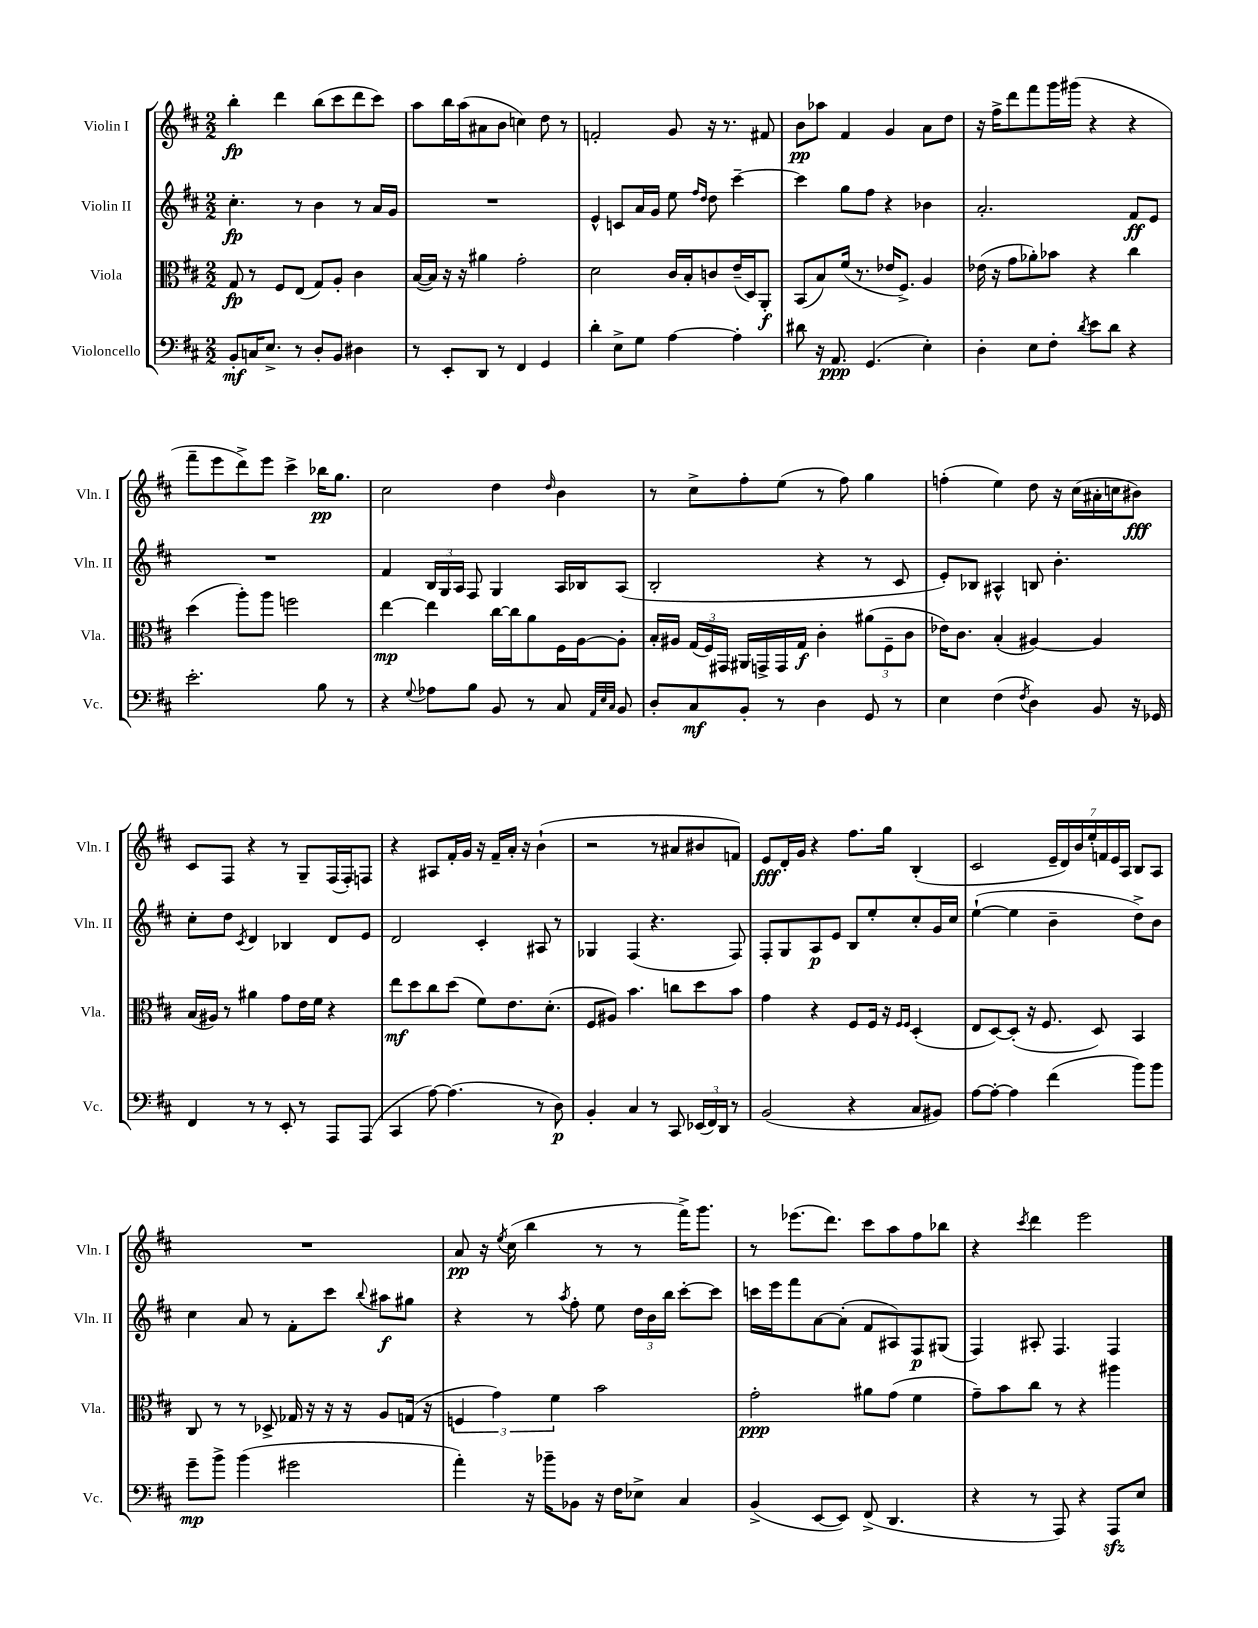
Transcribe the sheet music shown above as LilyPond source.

<<
\new StaffGroup <<
\new Staff = "s0" \with { instrumentName = "Violin I" shortInstrumentName = "Vln. I" } {
    \clef treble \key d \major \numericTimeSignature \time 2/2
    \autoBeamOff b''4-.\fp d'''4 b''8[( cis'''8 d'''8 cis'''8]) |
    a''8[ b''16 a''16( ais'8 b'8] c''4) d''8 r8 |
    f'2-. g'8 r16 r8. fis'8 |
    b'8[\pp aes''8] fis'4 g'4 a'8[ d''8] |
    r16 fis''16[-> d'''8 fis'''8 g'''16 gis'''16]( r4 r4 |
    fis'''8[-- e'''8 d'''8->) e'''8] cis'''4-> bes''16[\pp g''8.] |
    cis''2 d''4 \grace { d''16 } b'4 |
    r8 cis''8[-> fis''8-. e''8]( r8 fis''8) g''4 |
    f''4-.( e''4) d''8 r16 cis''16[( ais'16-. c''16 bis'8]\fff) |
    cis'8[ fis8] r4 r8 g8[-- fis16( fis16-.) f8] |
    r4 ais8[ fis'16-. g'16] r16 fis'16[-- a'16]-. r16 b'4-!( |
    r2 r8 ais'8[ bis'8 f'8]) |
    e'8[\fff d'16-. g'16] r4 fis''8.[ g''16] b4-.( |
    cis'2 \tuplet 7/4 { e'16[-- d'16) b'16 e''16-. f'16 e'16 a16] } b8[ a8] |
    R1 |
    a'8\pp r16 \acciaccatura { e''8 } cis''16( b''4 r8 r8 fis'''16[->) g'''8.] |
    r8 ees'''8.[( d'''8.]) cis'''8[ a''8 fis''8 bes''8] |
    r4 \acciaccatura { cis'''8 } d'''4 e'''2 \bar "|." |
}
\new Staff = "s1" \with { instrumentName = "Violin II" shortInstrumentName = "Vln. II" } {
    \clef treble \key d \major \numericTimeSignature \time 2/2
    \autoBeamOff cis''4.-.\fp r8 b'4 r8 a'16[ g'16] |
    R1 |
    e'4-^ c'8[ a'16 g'16] e''8 \grace { fis''16[ d''16] } d''8 cis'''4~-- |
    cis'''4 g''8[ fis''8] r4 bes'4 |
    a'2.-. fis'8[\ff e'8] |
    R1 |
    fis'4 \tuplet 3/2 { b16[ g16 a16] } fis8 g4 a16[ bes16 a8]( |
    b2-. r4 r8 cis'8 |
    e'8[-.) bes8] ais4-^ b8 b'4.-. |
    cis''8[-. d''8] \acciaccatura { cis'8 } d'4 bes4 d'8[ e'8] |
    d'2 cis'4-. ais8 r8 |
    ges4 fis4( r4. fis8) |
    fis8[-. g8 a8\p e'8] b8[ e''8-. cis''8-. g'16 cis''16] |
    e''4~-!( e''4 b'4-- d''8[->) b'8] |
    cis''4 a'8 r8 fis'8[-. cis'''8] \appoggiatura { b''8 } ais''8[\f gis''8] |
    r4 r8 \acciaccatura { a''8 } fis''8-. e''8 \tuplet 3/2 { d''16[ b'16 b''16] } cis'''8[~-. cis'''8] |
    c'''16[ e'''16 fis'''8 a'8~ a'8]-.( fis'8[ ais8) fis8\p gis8]( |
    fis4) ais8-. fis4. fis4 \bar "|." |
}
\new Staff = "s2" \with { instrumentName = "Viola" shortInstrumentName = "Vla." } {
    \clef alto \key d \major \numericTimeSignature \time 2/2
    \autoBeamOff g8\fp r8 fis8[ e8]( g8[) a8]-. cis'4 |
    b16[~( b16]) r16 r16 ais'4 g'2-. |
    d'2 cis'16[ b16-. c'8 e'16--( d16) a,8]-.\f |
    b,8[( b8) fis'16]( r8. ees'16[ fis8.]->) a4 |
    ees'16( r16 g'8[ aes'8-.) bes'8] r4 cis''4 |
    d''4( a''8[-.) a''8] f''2 |
    e''4~\mp e''4 cis''16[~ cis''16 a'8 fis16 a16~ a8]-. |
    b16[-. ais16] \tuplet 3/2 { g16[( fis16) gis,16] } ais,16[ g,16-> g,16 g16]\f cis'4-. \tuplet 3/2 { ais'8[( fis8-- cis'8] } |
    ees'16[) cis'8.] b4-.( ais4~) ais4 |
    b16[( ais16]) r8 ais'4 g'8[ e'16 fis'16] r4 |
    e''8[\mf d''8 cis''8 d''8]( fis'8[) e'8. d'8.]-.( |
    fis8[ ais8]) b'4. c''8[ d''8 b'8] |
    g'4 r4 fis8[ fis16] r16 \grace { fis16[ fis16] } d4-.( |
    e8[ d8~) d8]-.( r16 fis8. d8) b,4 |
    cis8 r8 r8 des8-> ges16 r16 r16 r16 a8[ g16]( r16 |
    \tuplet 3/2 { f4 g'4) fis'4 } b'2 |
    g'2-.\ppp ais'8[ g'8]( fis'4 |
    g'8[--) b'8 cis''8] r8 r4 ais''4 \bar "|." |
}
\new Staff = "s3" \with { instrumentName = "Violoncello" shortInstrumentName = "Vc." } {
    \clef bass \key d \major \numericTimeSignature \time 2/2
    \autoBeamOff b,8[-.\mf c16 e8.]-> r8 d8[-. b,8] dis4 |
    r8 e,8[-. d,8] r8 fis,4 g,4 |
    d'4-. e8[-> g8] a4~ a4-. |
    dis'8 r16 a,8.\ppp g,4.( e4-.) |
    d4-. e8[ fis8]-. \acciaccatura { d'8 } e'8[ d'8] r4 |
    e'2.-. b8 r8 |
    r4 \appoggiatura { g8 } aes8[ b8] b,8 r8 cis8 \grace { a,32[ e32 cis32] } b,8 |
    d8[-. cis8\mf b,8]-. r8 d4 g,8 r8 |
    e4 fis4( \acciaccatura { fis8 } d4) b,8 r16 ges,16 |
    fis,4 r8 r8 e,8-. r8 a,,8[ a,,8]( |
    cis,4 a8~) a4.( r8 d8\p) |
    b,4-. cis4 r8 cis,8 \tuplet 3/2 { ees,16[( fis,16) d,16] } r8 |
    b,2( r4 cis8[ bis,8]) |
    a8[~ a8]~-. a4 fis'4( b'8[) b'8] |
    g'8[--\mp b'8]-> b'4( gis'2 |
    a'4-.) r16 bes'16[-- bes,8] r16 fis16[ ees8]-> cis4 |
    b,4->( e,8[~ e,8]) fis,8->( d,4. |
    r4 r8 a,,8) r4 a,,8[\sfz e8] \bar "|." |
}
>>
>>
\layout { \context { \Score \remove "Bar_number_engraver" } }
